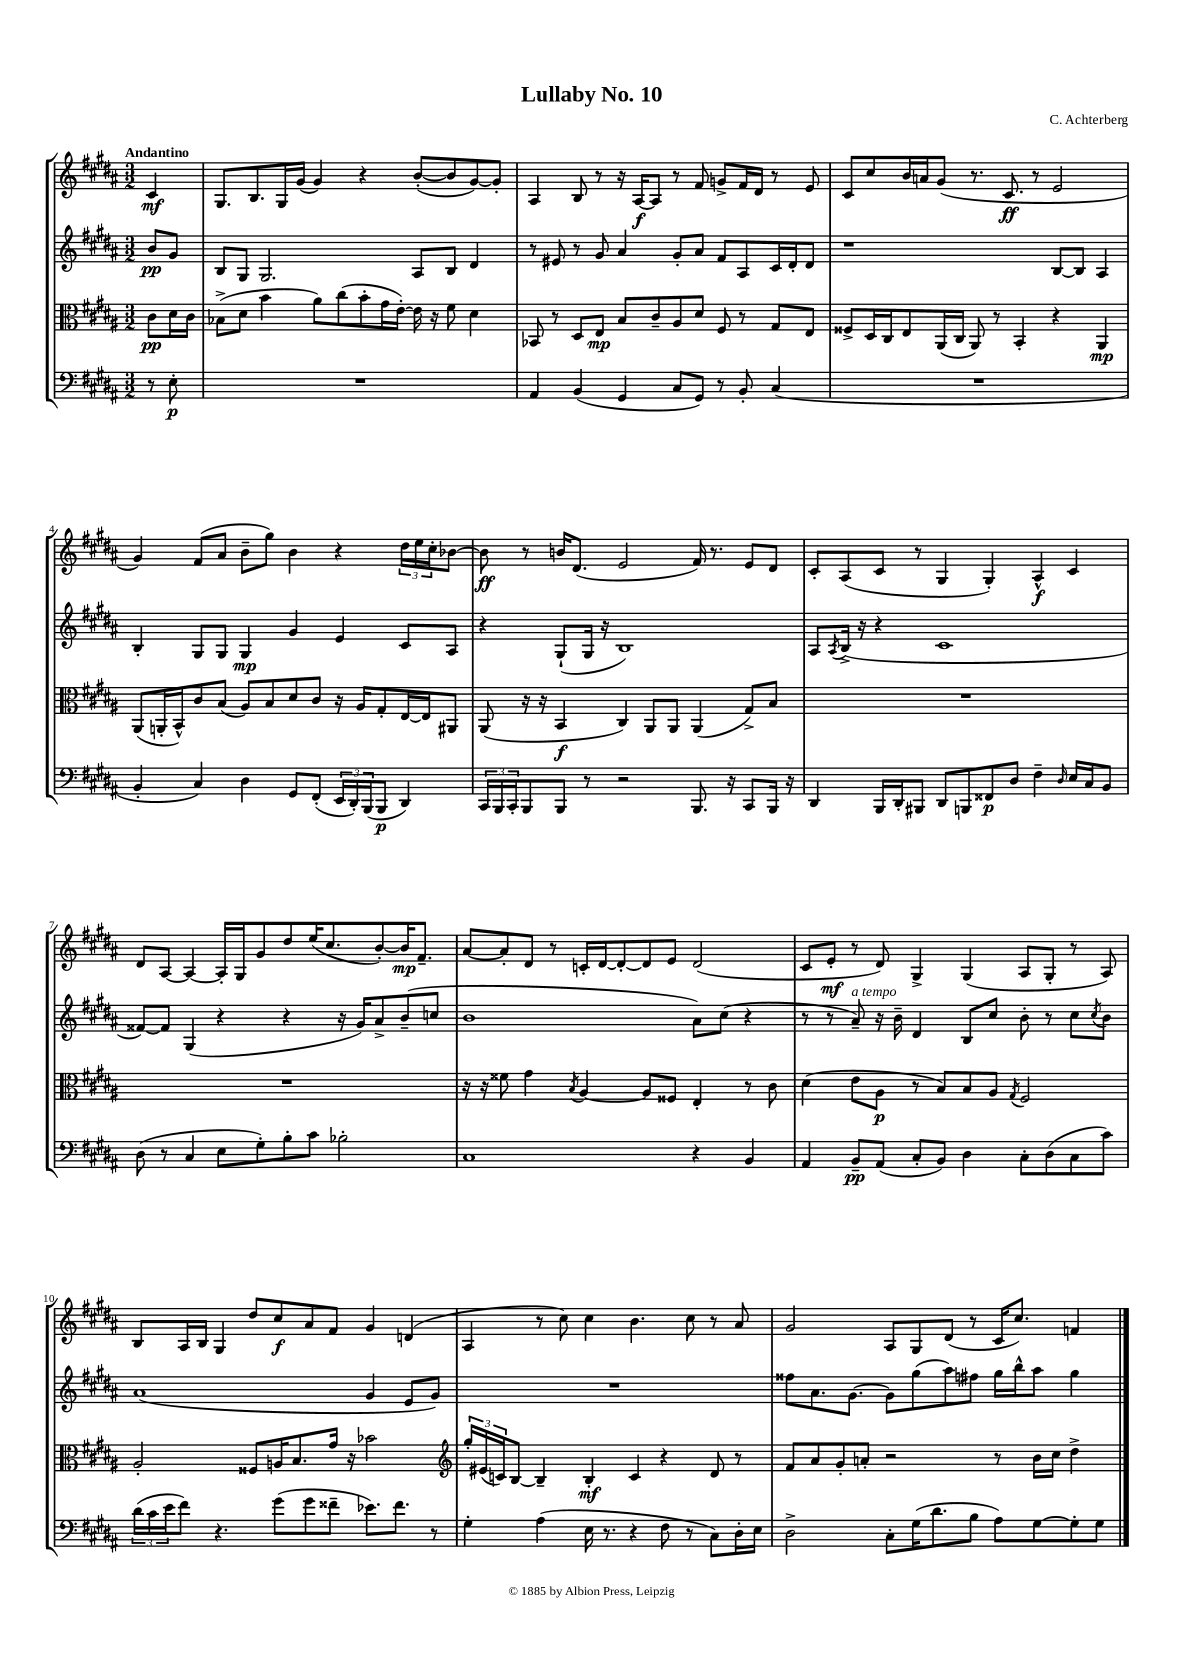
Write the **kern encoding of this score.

**kern	**kern	**kern	**kern
*staff4	*staff3	*staff2	*staff1
*clefF4	*clefC3	*clefG2	*clefG2
*k[f#c#g#d#a#]	*k[f#c#g#d#a#]	*k[f#c#g#d#a#]	*k[f#c#g#d#a#]
*M3/2	*M3/2	*M3/2	*M3/2
8r	8c#\L	8b/L	4c#/
8E'\	16d#\L	8g#/J	.
.	16c#\JJ	.	.
=	=	=	=
1.r	(8B-^\L	8B/L	8.G#/L
.	8d#\J	8G#/J	.
.	.	.	8.B/
.	4b\	2.G#/	.
.	.	.	16G#/L
.	.	.	(16g#/JJ
.	8a#\L)	.	4g#/)
.	(8cc#\	.	.
.	8b'\	.	4r
.	16g#\L	.	.
.	[16e'\JJ)	.	.
.	16e\]	8A#/L	([8b'/L
.	16r	.	.
.	8f#\	8B/J	8b/]
.	4d#\	4d#/	[8g#/)
.	.	.	8g#'/]J
=	=	=	=
4AA#/	8BB-/	8r	4A#/
.	8r	8e#/	.
(4BB/	8D#/L	8r	8B/
.	8E/J	8g#/	8r
4GG#/	8B/L	4a#/	16r
.	.	.	[16A#/LK
.	8c#~/	.	8A#/]J
8C#/L	8A#/	8g#'/L	8r
8GG#/J)	8d#/J	8a#/J	8f#/
8r	8F#/	8f#/L	8g^/L
8BB'/	8r	8A#/	16f#/L
.	.	.	16d#/JJ
(4C#/	8G#/L	16c#/L	8r
.	.	16d#'/J	.
.	8E/J	8d#/J	8e/
=	=	=	=
1.r	8F##^/L	1r	8c#/L
.	16D#/L	.	8cc#/
.	16C#/J	.	.
.	8E/	.	16b/L
.	.	.	16a/J
.	(16AA#/L	.	(8g#/J
.	16C#/JJ	.	.
.	8AA#/)	.	8.r
.	8r	.	.
.	.	.	8.c#/
.	4BB'/	.	.
.	.	.	8r
.	4r	[8B/L	2e/
.	.	8B/]J	.
.	4AA#/	4A#/	.
=	=	=	=
4BB'/	(8AA#/L	4B'/	4g#/)
.	16AA'/L	.	.
.	16BB^^/J)	.	.
4C#/)	8c#/	8G#/L	(8f#/L
.	(8B/J	8G#/J	8a#/J
4D#\	8A#/L)	4G#/	8b~\L
.	8B/	.	8gg#\J)
8GG#/L	8d#/	4g#/	4b\
(8FF#'/J	8c#/J	.	.
24EE/LL	16r	4e/	4r
24DD#'/)	.	.	.
.	16A#/LK	.	.
(24BBB/J	.	.	.
8BBB/J	8G#'/	.	.
4DD#/)	[16E/L	8c#/L	24dd#\LL
.	.	.	24ee\
.	16E/]J	.	.
.	.	.	24cc#'\J
.	8AA#/J	8A#/J	[8b-\J
=	=	=	=
24CC#/LL	(8AA#/	4r	8b-\]
24BBB/	.	.	.
24CC#'/J	.	.	.
8BBB/	16r	.	8r
.	16r	.	.
8BBB/J	4BB/	(8G#`/L	16b/LK
.	.	.	(8.d#/J
8r	.	16G#/Jk	.
.	.	16r	.
2r	4C#/)	1B)	2e/
.	8AA#/L	.	.
.	8AA#/J	.	.
8.BBB/	(4AA#/	.	16f#/)
.	.	.	8.r
16r	.	.	.
8CC#/L	8G#^/L)	.	8e/L
16BBB/Jk	8B/J	.	8d#/J
16r	.	.	.
=	=	=	=
4DD#/	1.r	8A#/L	8c#'/L
.	.	8qA#/	.
.	.	(16B^/Jk	(8A#/
.	.	16r	.
16BBB/LL	.	4r	8c#/J
16DD#'/J	.	.	.
8BBB#/J	.	.	8r
8DD#/L	.	1c#	4G#/
8BBB/	.	.	.
8FF##/	.	.	4G#'/)
8D#/J	.	.	.
4F#~\	.	.	4A#^^/
16qqD#/	.	.	.
16E/LL	.	.	4c#/
16C#/J	.	.	.
8BB/J	.	.	.
=	=	=	=
(8D#\	1.r	[8f##/L)	8d#/L
8r	.	8f##/]J	[8A#/J
4C#/	.	(4G#/	4A#/_
8E\L	.	4r	16A#'/]LL
.	.	.	16G#/J
8G#'\)	.	.	8g#/
8B'\	.	4r	8dd#/
8c#\J	.	.	(16ee/K
.	.	.	8.cc#/
2B-'\	.	16r	.
.	.	16g#/LK)	.
.	.	8a#^/	[8b'/)
.	.	(8b~/	16b/]K
.	.	.	8.f#~/J
.	.	8cc/J	.
=	=	=	=
1C#	16r	1b	[8a#/L
.	16r	.	.
.	8f##\	.	8a#'/]
.	4g#\	.	8d#/J
.	.	.	8r
.	8qB/	.	.
.	[4A#/	.	16c'/LL
.	.	.	[16d#/J
.	.	.	8d#'/_
.	8A#/]L	.	8d#/]
.	8F##/J	.	8e/J
4r	4E'/	8a#\L)	(2d#/
.	.	(8cc#\J	.
4BB/	8r	4r	.
.	8c#\	.	.
=	=	=	=
4AA#/	(4d#\	8r	8c#/L
.	.	8r	8e'/J
8BB~/L	8e\L	8a#~/)	8r
(8AA#/J	8A#\J	16r	8d#/)
.	.	16b~\	.
8C#'/L	8r	4d#/	4G#^/
8BB/J)	8B/L)	.	.
4D#\	8B/	8B/L	(4G#/
.	8A#/J	8cc#/J	.
.	8qG#/	.	.
8C#'\L	2F#/	8b'\	8A#/L
(8D#\	.	8r	8G#'/J
8C#\	.	8cc#\L	8r
.	.	8qcc#/	.
8c#\J)	.	8b\J	8A#/)
=	=	=	=
(24d#\LL	2A#'/	(1a#	8B/L
24c#\	.	.	.
24e\J	.	.	.
8f#\J)	.	.	16A#/L
.	.	.	16B/JJ
4.r	.	.	4G#/
.	8F##/L	.	8dd#/L
(8g#\L	16A/K	.	8cc#/
.	8.B/	.	.
8g#\	.	.	8a#/
8f##~\J	16g#/Jk	.	8f#/J
.	16r	.	.
8.e-\L)	2b-\	4g#/	4g#/
8.f##\J	.	.	.
.	.	8e/L	(4d/
8r	.	8g#/J)	.
=	=	=	=
*	*clefG2	*	*
4G#'\	24gg#'/LL	1.r	4A#/
.	(24e#/	.	.
.	24c/J)	.	.
.	[8B/J	.	.
(4A#\	4B~/]	.	8r
.	.	.	8cc#\)
16E\	4B'/	.	4cc#\
8.r	.	.	.
4r	4c/	.	4.b\
8F#\	4r	.	.
8r	.	.	8cc#\
8C#\L)	8d#/	.	8r
16D#'\L	8r	.	8a#/
16E\JJ	.	.	.
=	=	=	=
2D#^\	8f#/L	8ff##\L	2g#/
.	8a#/	8.a#\	.
.	8g#'/	.	.
.	.	[8.g#\J	.
.	8a'/J	.	.
8C#'\L	2r	8g#\]L	8A#/L
(16G#\K	.	(8gg#\	8G#/
8.d#\	.	.	.
.	.	8aa#\)	(8d#/J
8B\J	.	8ff#\J	8r
8A#\L)	8r	16gg#\LL	16c#/LK
.	.	16bb^^\J	8.cc#/J)
[8G#\	16b\LL	8aa#\J	.
.	16cc#\JJ	.	.
8G#'\]	4dd#^\	4gg#\	4f/
8G#\J	.	.	.
==	==	==	==
*-	*-	*-	*-
